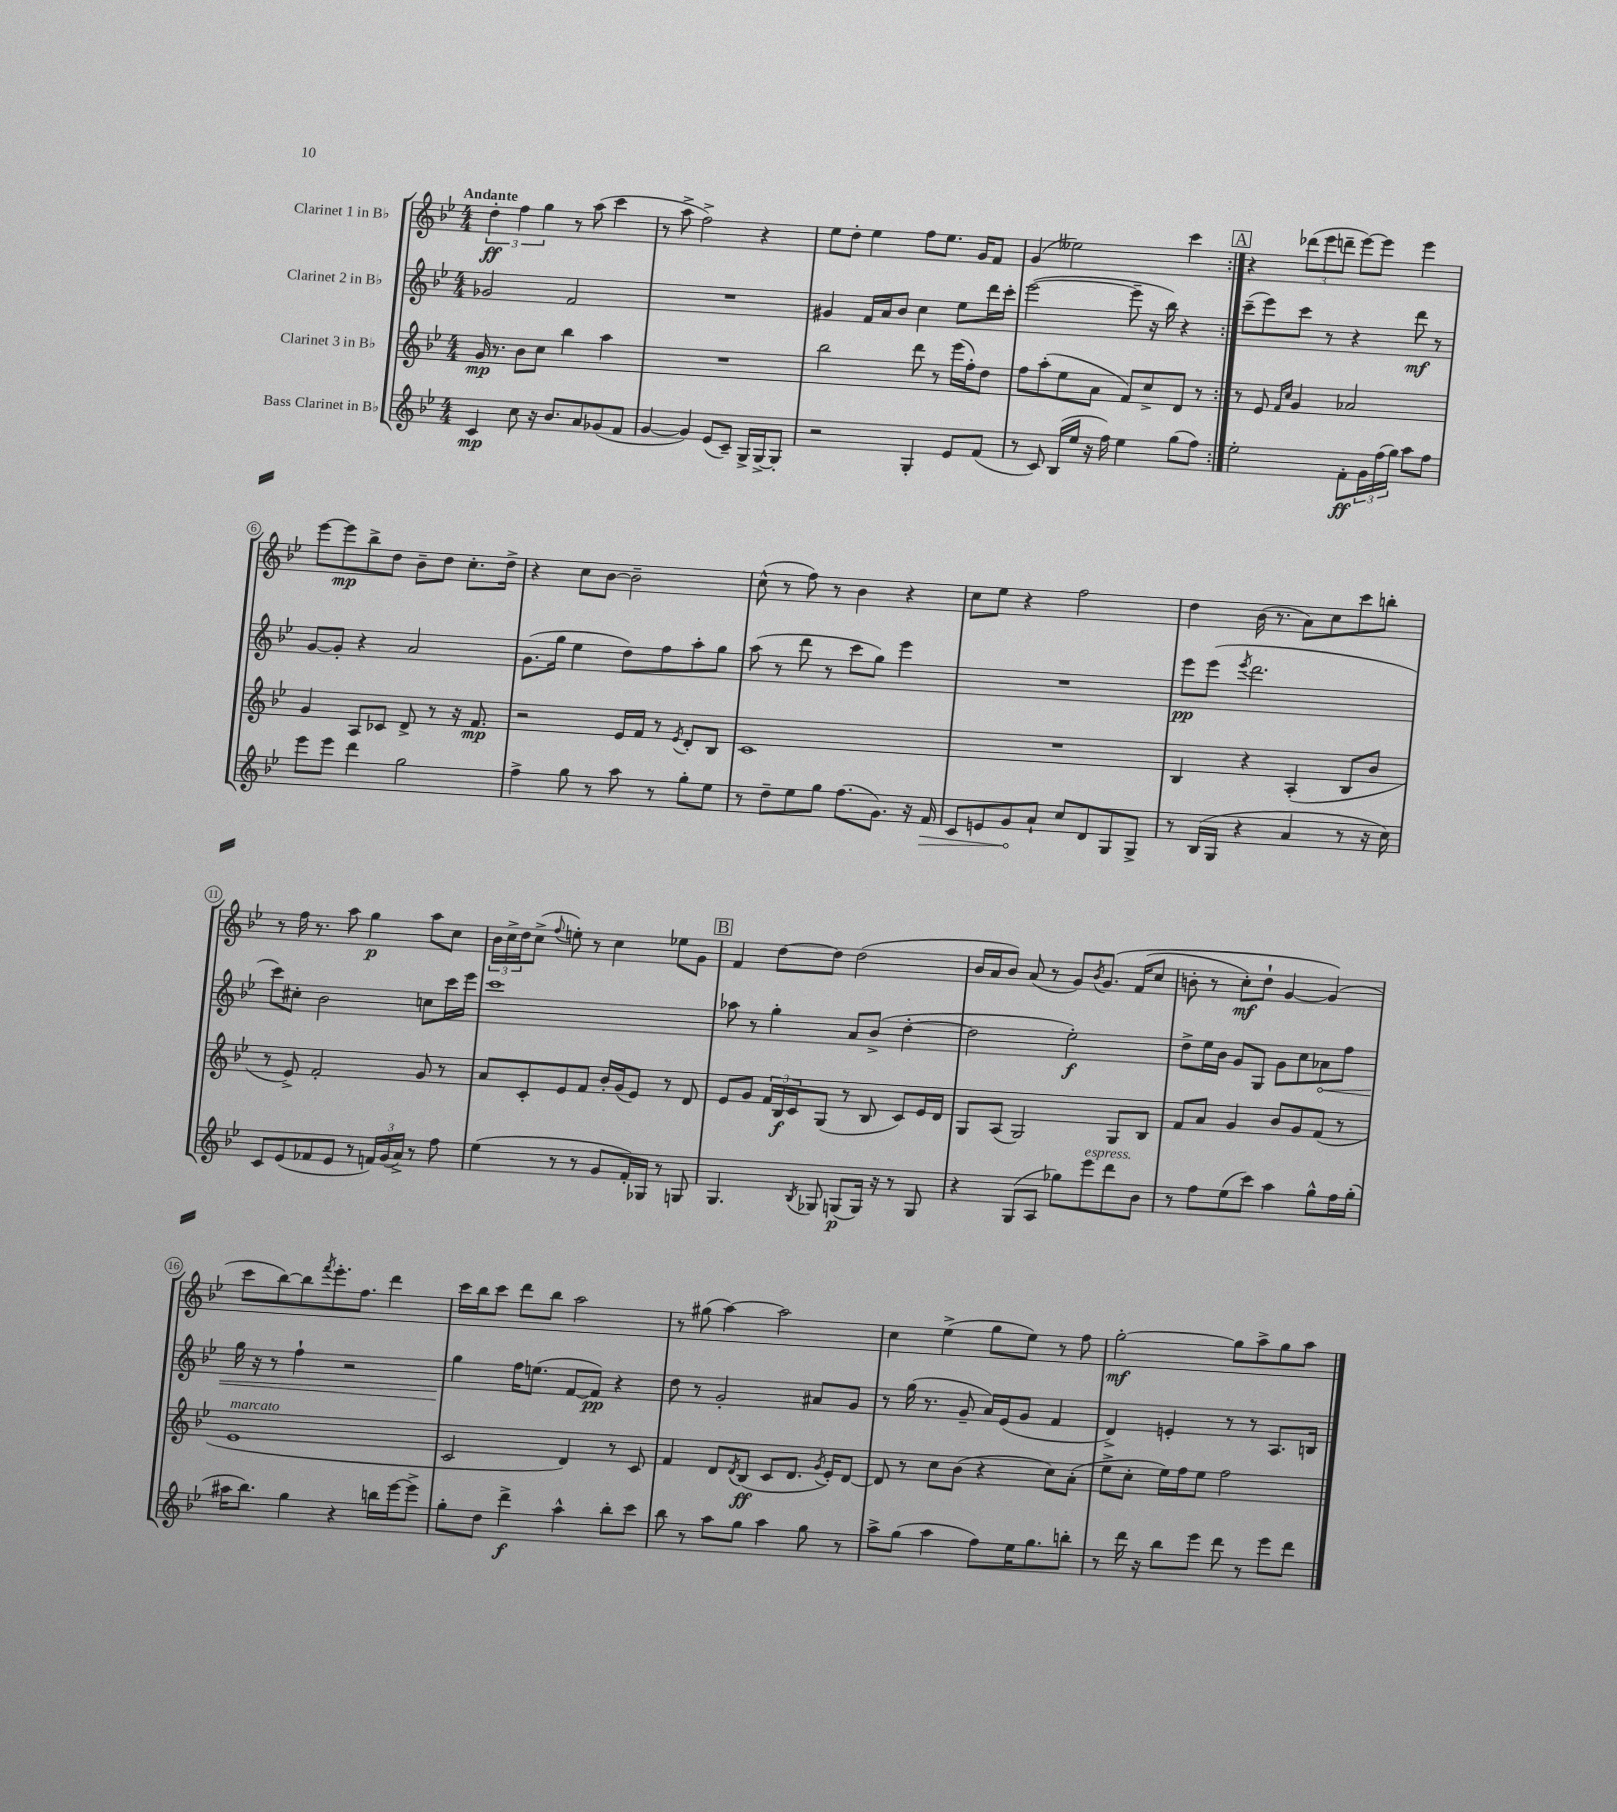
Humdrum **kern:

**kern	**kern	**kern	**kern
*staff4	*staff3	*staff2	*staff1
*clefG2	*clefG2	*clefG2	*clefG2
*k[b-e-]	*k[b-e-]	*k[b-e-]	*k[b-e-]
*M4/4	*M4/4	*M4/4	*M4/4
4c/	16g/	2g-/	6dd'\
.	8.r	.	.
.	.	.	6ff\
8cc\	8b-\L	.	.
.	.	.	6gg\
16r	8cc\J	.	.
8.b-/L	.	.	.
.	4bb-\	2f/	8r
8a/	.	.	(8aa\
(8g-/	4aa\	.	4ccc\
8f/J	.	.	.
=	=	=	=
[4g/	1r	1r	8r
.	.	.	8aa^\
4g/])	.	.	2ff^\)
(8e-/L	.	.	.
8c~/J)	.	.	.
16G^/LL	.	.	4r
[16G^/J	.	.	.
8G'/]J	.	.	.
=	=	=	=
2r	2bb-\	4g#/	8ee-\L
.	.	.	8dd'\J
.	.	16f/LL	4ee-\
.	.	16a/J	.
.	.	8b-/J	.
4G'/	8ddd\	4cc\	8ff\L
.	8r	.	8.ee-\J
8e-/L	(16eee-\LL	8ee-\L	.
.	16ff'\J)	.	16g/LK
(8f/J	8dd\J	16ddd\L	8f/J
.	.	16ccc'\JJ	.
=	=	=	=
8r	8ff\L	([2eee-\	(4g/
8c/)	(8aa'\	.	.
(16B-/LL	8ee-\	.	2ee--\)
16ee-/JJ	.	.	.
16r	8a\J	.	.
16ff\)	.	.	.
4ee-\	8f/L)	8eee-~\]	.
.	8cc^/	16r	.
.	.	16bb-\)	.
(8gg\L	8d/J	4r	4ccc\
8ff\J)	8r	.	.
=:|!	=:|!	=:|!	=:|!
2ee-'\	8r	(8ccc~\L	4r
.	8e-/	8eee-\)	.
.	16qqf/LL	.	.
.	16qqcc/JJ	.	.
.	4g/	8ccc\J	(12ddd-\L
.	.	.	12eee-\
.	.	8r	.
.	.	.	12ddd~\J
8f'\L	2a-/	4r	[8eee-\L)
24g\L	.	.	8eee-\]J
(24ff\	.	.	.
24gg\JJ)	.	.	.
8aa\L	.	8ddd\	4eee-\
8ff\J	.	8r	.
=	=	=	=
8eee-\L	4g/	[8g/L	[8eee-\L
8eee-\J	.	8g'/]J	8eee-\]
4ddd\	8A/L	4r	8bb-^\
.	8c-/J	.	8dd\J
2gg\	8d^/	2a/	8b-~\L
.	8r	.	8dd\J
.	16r	.	8.cc'\L
.	8.f/	.	.
.	.	.	16dd^\Jk
=	=	=	=
4ff^\	2r	(8.g\L	4r
.	.	16gg\Jk	.
8gg\	.	4ee-\	8cc\L
8r	.	.	[8b-\J
8aa\	16e-/LL	8dd\L)	2b-~\]
.	16f/JJ	.	.
8r	8r	8ff\	.
.	8qe-/	.	.
8gg'\L	8d'/L	8aa'\	.
8ee-\J	8B-/J	8gg\J	.
=	=	=	=
8r	1c	(8aa\	(8cc^^\
8dd~\L	.	8r	8r
8ee-\	.	8ddd\	8ff\)
8gg\J	.	8r	8r
(8.ff\L	.	8ccc\L	4b-\
.	.	8gg\J)	.
8.g\J)	.	.	.
.	.	4eee-\	4r
16r	.	.	.
16f/	.	.	.
=	=	=	=
8c/L	1r	1r	8cc\L
8e/	.	.	8ee-\J
8g/	.	.	4r
8a`/J	.	.	.
8cc/L	.	.	2ff\
8d/	.	.	.
8G/	.	.	.
8G^/J	.	.	.
=	=	=	=
8r	4B-/	8eee-\L	4dd\
(16B-/LL	.	(8eee-\J	.
16G/JJ	.	.	.
.	.	8qeee-/	.
4r	4r	2.ddd\	(16b-\
.	.	.	8.r
4a/	(4A'/	.	8a\L)
.	.	.	8cc\
8r	8B-/L	.	8ccc\
16r	8b-/J	.	8bb'\J
16cc\)	.	.	.
=	=	=	=
8c/L	8r	8ccc\L)	8r
(8e-/	8e-^/)	8cc#'\J	16ff\
.	.	.	8.r
8f-/	2f'/	2b-\	.
8e-/J	.	.	8aa\
8r	.	.	4gg\
24f/LL)	.	.	.
(24g/	.	.	.
24a^/JJ)	.	.	.
8r	8g/	8cc\L	8aa\L
8ff\	8r	16ccc\L	8cc\J
.	.	16eee-\JJ	.
=	=	=	=
(4ee-\	8a/L	1ccc	24b-\LL
.	.	.	24cc^\
.	.	.	24dd\J
.	8c'/	.	(8cc^\J
.	.	.	8qqff/
8r	8e-/	.	8ee'\)
8r	8f/J	.	8r
8g/L	16b-'/LL	.	4cc\
.	(16g/J	.	.
16f'/L)	8e-/J)	.	.
16G-/JJ	.	.	.
8r	8r	.	8ee-\L
8G/	8d/	.	8g\J
=	=	=	=
4.G/	8e-/L	8aa-\	4f/
.	8g/J	8r	.
.	24f/LL	4gg'\	[8dd\L
.	24B-/	.	.
.	24c/J	.	.
8qB-/	.	.	.
8G-/	(8G/J	.	8dd\]J
(8G/L	8r	8a/L	(2dd\
16G/Jk)	8B-/	(8b-^/J	.
16r	.	.	.
8r	8c/L)	[4dd'\	.
8G/	16e-/L	.	.
.	16d/JJ	.	.
=	=	=	=
4r	8G/L	2dd\]	16b-/LL
.	.	.	16a/J
.	(8A/J	.	8b-/J)
(8G/L	2G/)	.	(8a/
8A/J	.	.	8r
8gg-\L)	.	2ee-'\)	8g/L)
.	.	.	8qb-/
8eee-\	.	.	&(8.g/J
8ddd\	8G/L	.	.
.	.	.	(16f/LK
8b-\J	8B-/J	.	8cc/J
=	=	=	=
8r	8f/L	8dd^\L	8b'\
8ff\L	8a/J	16ee-\L	8r
.	.	16b-\JJ	.
(8ee-\	4g/	8g/L	8cc'\L)
8ccc\J)	.	8G/J	8dd`\J
4aa\	8b-/L	8g\L	[4g/
.	8g/	8cc\	.
8gg^^\L	(8f/J	8a-\	(4g/]&)
16ff\L	8r	8ff\J	.
(16gg'\JJ	.	.	.
=	=	=	=
16aa#\LK	1e-	16gg\	8ccc\L
8.bb-\J)	.	16r	.
.	.	8r	[8bb-\)
4gg\	.	4ff`\	8bb-\]
.	.	.	8qfff/
.	.	.	8.eee-'\
4r	.	2r	.
.	.	.	8.ff\J
16bb\LL	.	.	4ddd\
[16eee-\J	.	.	.
8eee-^\]J	.	.	.
=	=	=	=
8gg'\L	2c/	4gg\	16ccc\LL
.	.	.	16bb-\J
8dd\J	.	.	8ccc\J
4ddd^\	.	16ff\LK	8ddd\L
.	.	(8.ee\J	.
.	.	.	8bb-\J
4aa^^\	4d/)	[8f/L	2aa\
.	.	8f/]J)	.
8bb-'\L	8r	4r	.
8ccc\J	8c/	.	.
=	=	=	=
8bb-\	4f/	8dd\	8r
8r	.	8r	(8gg#\
8aa\L	8d/L	2g'/	[4aa\)
.	8qd/	.	.
8gg\J	(8B-/J	.	.
4aa\	8c/L	.	2aa\]
.	8.d/J	.	.
8gg\	.	8a#/L	.
.	8qg/	.	.
.	16e-'/LK)	.	.
8r	[8d/J	8g/J	.
=	=	=	=
8aa^\L	8d/]	8r	4cc\
(8gg\J	8r	(16gg\	.
.	.	8.r	.
4aa\	8cc\L	.	(4ee-^\
.	(8b-\J	8g~/	.
8ff\L)	4r	16a/LL)	8gg\L
.	.	(16e-/J	.
16ee-\K	.	8g/J	8ee-\J)
8.gg\	.	.	.
.	8cc\L)	4f/	8r
8bb'\J	(8a'\J	.	8ff\
=	=	=	=
8r	8ee-^\L	4d^/)	[2gg'\
16ddd\	8cc'\J	.	.
16r	.	.	.
8bb-\L	16ee-\LL)	4e'/	.
.	16ff\J	.	.
8eee-\J	8ee-\J	.	.
8ddd\	2ff\	8r	8gg\]L
8r	.	8r	8aa^\
8eee-\L	.	8.A/L	8gg\
8ddd\J	.	.	8aa\J
.	.	16B/Jk	.
==	==	==	==
*-	*-	*-	*-
